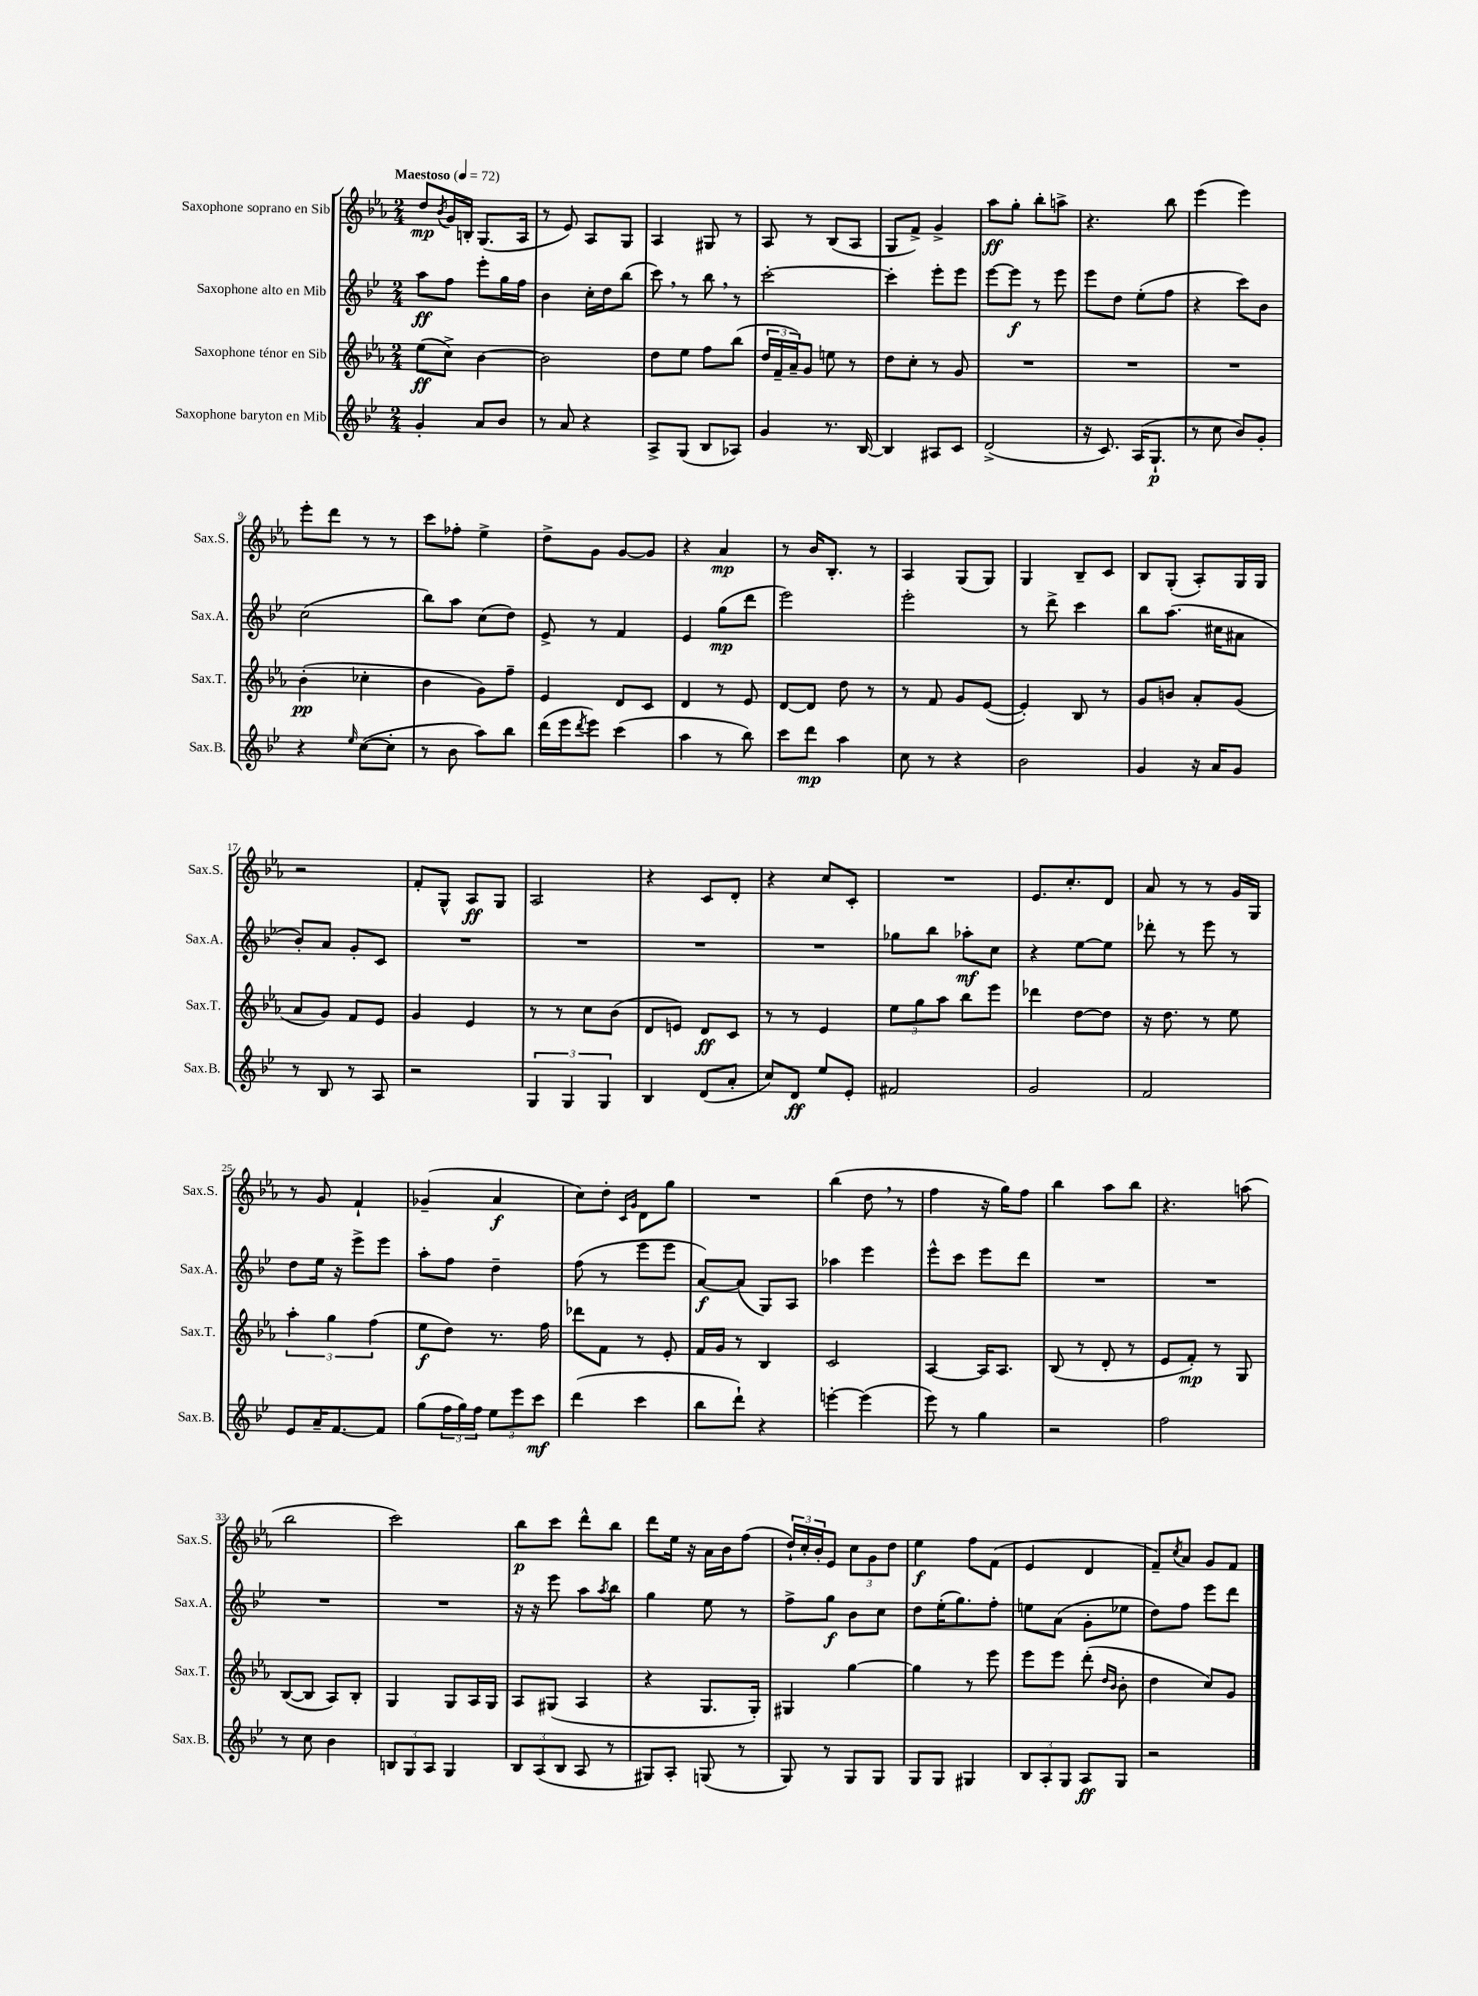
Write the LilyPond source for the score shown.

<<
\new StaffGroup <<
\new Staff = "s0" \with { instrumentName = "Saxophone soprano en Sib" shortInstrumentName = "Sax.S." } {
    \clef treble \key ees \major \numericTimeSignature \time 2/4 \tempo "Maestoso" 4 = 72
    d''8\mp \acciaccatura { bes'8 } g'16 b16-. g8.( aes16 |
    r8 ees'8) aes8 g8 |
    aes4 gis8 r8 |
    aes8 r8 bes8( aes8 |
    g8 f'8->) g'4-> |
    aes''8\ff g''8-. bes''8-. a''8-> |
    r4. bes''8 |
    ees'''4( ees'''4) |
    ees'''8-. d'''8 r8 r8 |
    c'''8 fes''8-. ees''4-> |
    d''8-> g'8 g'8~ g'8 |
    r4 aes'4\mp |
    r8 bes'16 bes8.-. r8 |
    aes4 g8( g8) |
    g4 bes8-- c'8 |
    bes8 g8-.( aes8-.) g16 g16 |
    r2 |
    f'8-. g8-^ aes8\ff g8 |
    aes2 |
    r4 c'8 d'8-. |
    r4 c''8 c'8-. |
    R2 |
    ees'8. c''8.-. d'8 |
    aes'8 r8 r8 g'16 g16 |
    r8 g'8 f'4-! |
    ges'4--( aes'4\f |
    c''8) d''8-. \grace { c'16 g'16 } d'8 g''8 |
    R2 |
    bes''4( d''8 \breathe r8 |
    f''4 r16 g''16) f''8 |
    bes''4 aes''8 bes''8 |
    r4. a''8( |
    bes''2 |
    c'''2) |
    bes''8\p c'''8 d'''8-^ bes''8 |
    d'''8 ees''16 r16 aes'16 bes'16 f''8( |
    \tuplet 3/2 { d''16-!) c''16-. bes'16-. } ees'8 \tuplet 3/2 { c''8 g'8 d''8 } |
    ees''4\f f''8 f'8( |
    ees'4 d'4 |
    f'8--) \acciaccatura { c''8 } aes'8 g'8 f'8 \bar "|." |
}
\new Staff = "s1" \with { instrumentName = "Saxophone alto en Mib" shortInstrumentName = "Sax.A." } {
    \clef treble \key bes \major \numericTimeSignature \time 2/4
    a''8\ff f''8 ees'''8-. g''16 f''16 |
    bes'4 c''16-. d''16 bes''8( |
    c'''8) \breathe r8 bes''8 \breathe r8 |
    c'''2~-. |
    c'''4-. ees'''8-. ees'''8 |
    ees'''8~ ees'''8\f r8 ees'''8 |
    ees'''8 d''8 ees''8-.( f''8 |
    r4 c'''8) bes'8 |
    c''2( |
    bes''8) a''8 c''8( d''8) |
    ees'8-> r8 f'4 |
    ees'4 g''8\mp( d'''8 |
    ees'''2) |
    ees'''2-. |
    r8 d'''8-> c'''4 |
    bes''8 a''8.( cis''16 ais'8 |
    bes'8-.) a'8 g'8-. c'8 |
    R2 |
    R2 |
    R2 |
    R2 |
    ges''8 bes''8 aes''8-.\mf c''8 |
    r4 ees''8~ ees''8 |
    des'''8-. r8 ees'''8 r8 |
    d''8 ees''16 r16 ees'''8-> ees'''8 |
    a''8-. f''8 d''4-- |
    f''8( r8 ees'''8 ees'''8 |
    a'8~\f) a'8( g8) a8 |
    aes''4 ees'''4 |
    ees'''8-^ c'''8 ees'''8 d'''8 |
    R2 |
    R2 |
    R2 |
    R2 |
    r16 r16 ees'''8 a''8 \acciaccatura { a''8 } bes''8 |
    g''4 ees''8 r8 |
    f''8-> g''8\f bes'8 c''8 |
    d''8 ees''16-.( g''8.) f''8-. |
    e''8 a'8( g'8-. ees''8 |
    d''8) f''8 ees'''8 d'''8 \bar "|." |
}
\new Staff = "s2" \with { instrumentName = "Saxophone ténor en Sib" shortInstrumentName = "Sax.T." } {
    \clef treble \key ees \major \numericTimeSignature \time 2/4
    ees''8\ff( c''8->) bes'4~ |
    bes'2 |
    d''8 ees''8 f''8 bes''8( |
    \tuplet 3/2 { d''16 f'16-- aes'16--) } g'8 e''8 r8 |
    d''8 c''8-. r8 g'8 |
    R2 |
    R2 |
    R2 |
    bes'4-.\pp( ces''4-. |
    bes'4 g'8) f''8-- |
    ees'4 d'8 c'8 |
    d'4 r8 ees'8 |
    d'8~ d'8 d''8 r8 |
    r8 f'8 g'8 ees'8~( |
    ees'4-.) bes8 r8 |
    g'8 b'8 aes'8-. g'8( |
    aes'8 g'8) f'8 ees'8 |
    g'4 ees'4 |
    r8 r8 c''8 bes'8( |
    d'8 e'8) d'8\ff c'8 |
    r8 r8 ees'4 |
    \tuplet 3/2 { ees''8 g''8 aes''8 } bes''8 ees'''8 |
    des'''4 d''8~ d''8 |
    r16 d''8. r8 ees''8 |
    \tuplet 3/2 { aes''4-. g''4 f''4( } |
    ees''8\f d''8) r8. f''16 |
    des'''8 f'8 r8 ees'8-. |
    f'16 g'16 r8 bes4 |
    c'2 |
    aes4~ aes16 aes8. |
    bes8( r8 d'8-. r8 |
    ees'8 f'8-.\mp) r8 g8 |
    bes8~( bes8 aes8) bes8-. |
    g4 g8 aes16 g16 |
    aes8 gis8( aes4 |
    r4 g8. g16-.) |
    gis4 g''4~ |
    g''4 r8 ees'''8 |
    ees'''8 ees'''8 d'''8-.( \grace { d''16 bes'16 } bes'8-. |
    d''4 c''8) g'8 \bar "|." |
}
\new Staff = "s3" \with { instrumentName = "Saxophone baryton en Mib" shortInstrumentName = "Sax.B." } {
    \clef treble \key bes \major \numericTimeSignature \time 2/4
    g'4-. a'8 bes'8 |
    r8 a'8 r4 |
    a8-> g8( bes8 aes8) |
    g'4 r8. bes16~ |
    bes4 ais8 c'8 |
    d'2->( |
    r16 c'8.) a16( g8.-!\p |
    r8 c''8 bes'8) g'8-. |
    r4 \grace { ees''16 } c''8~( c''8-. |
    r8 bes'8 a''8) bes''8 |
    d'''16( ees'''16 \acciaccatura { d'''8 } ees'''8) c'''4( |
    a''4 r8 bes''8) |
    c'''8 d'''8\mp a''4 |
    c''8 r8 r4 |
    bes'2 |
    g'4 r16 a'16 g'8 |
    r8 bes8 r8 a8 |
    r2 |
    \tuplet 3/2 { g4 g4 g4 } |
    bes4 d'8( a'8-. |
    c''8) d'8\ff ees''8 ees'8-. |
    fis'2 |
    g'2 |
    f'2 |
    ees'8 a'16-- f'8.~ f'8 |
    g''8( \tuplet 3/2 { f''16 g''16) f''16 } \tuplet 3/2 { ees''8 ees'''8 c'''8\mf } |
    d'''4( c'''4 |
    bes''8 d'''8-!) r4 |
    e'''4~-. e'''4( |
    ees'''8) r8 g''4 |
    r2 |
    f''2 |
    r8 c''8 bes'4 |
    \tuplet 3/2 { b8 g8 a8 } g4 |
    \tuplet 3/2 { bes8 a8( bes8 } a8 r8 |
    gis8) a8-. g8( r8 |
    g8) r8 g8 g8 |
    g8 g8 gis4 |
    \tuplet 3/2 { bes8 a8-. g8 } a8\ff g8 |
    r2 \bar "|." |
}
>>
>>
